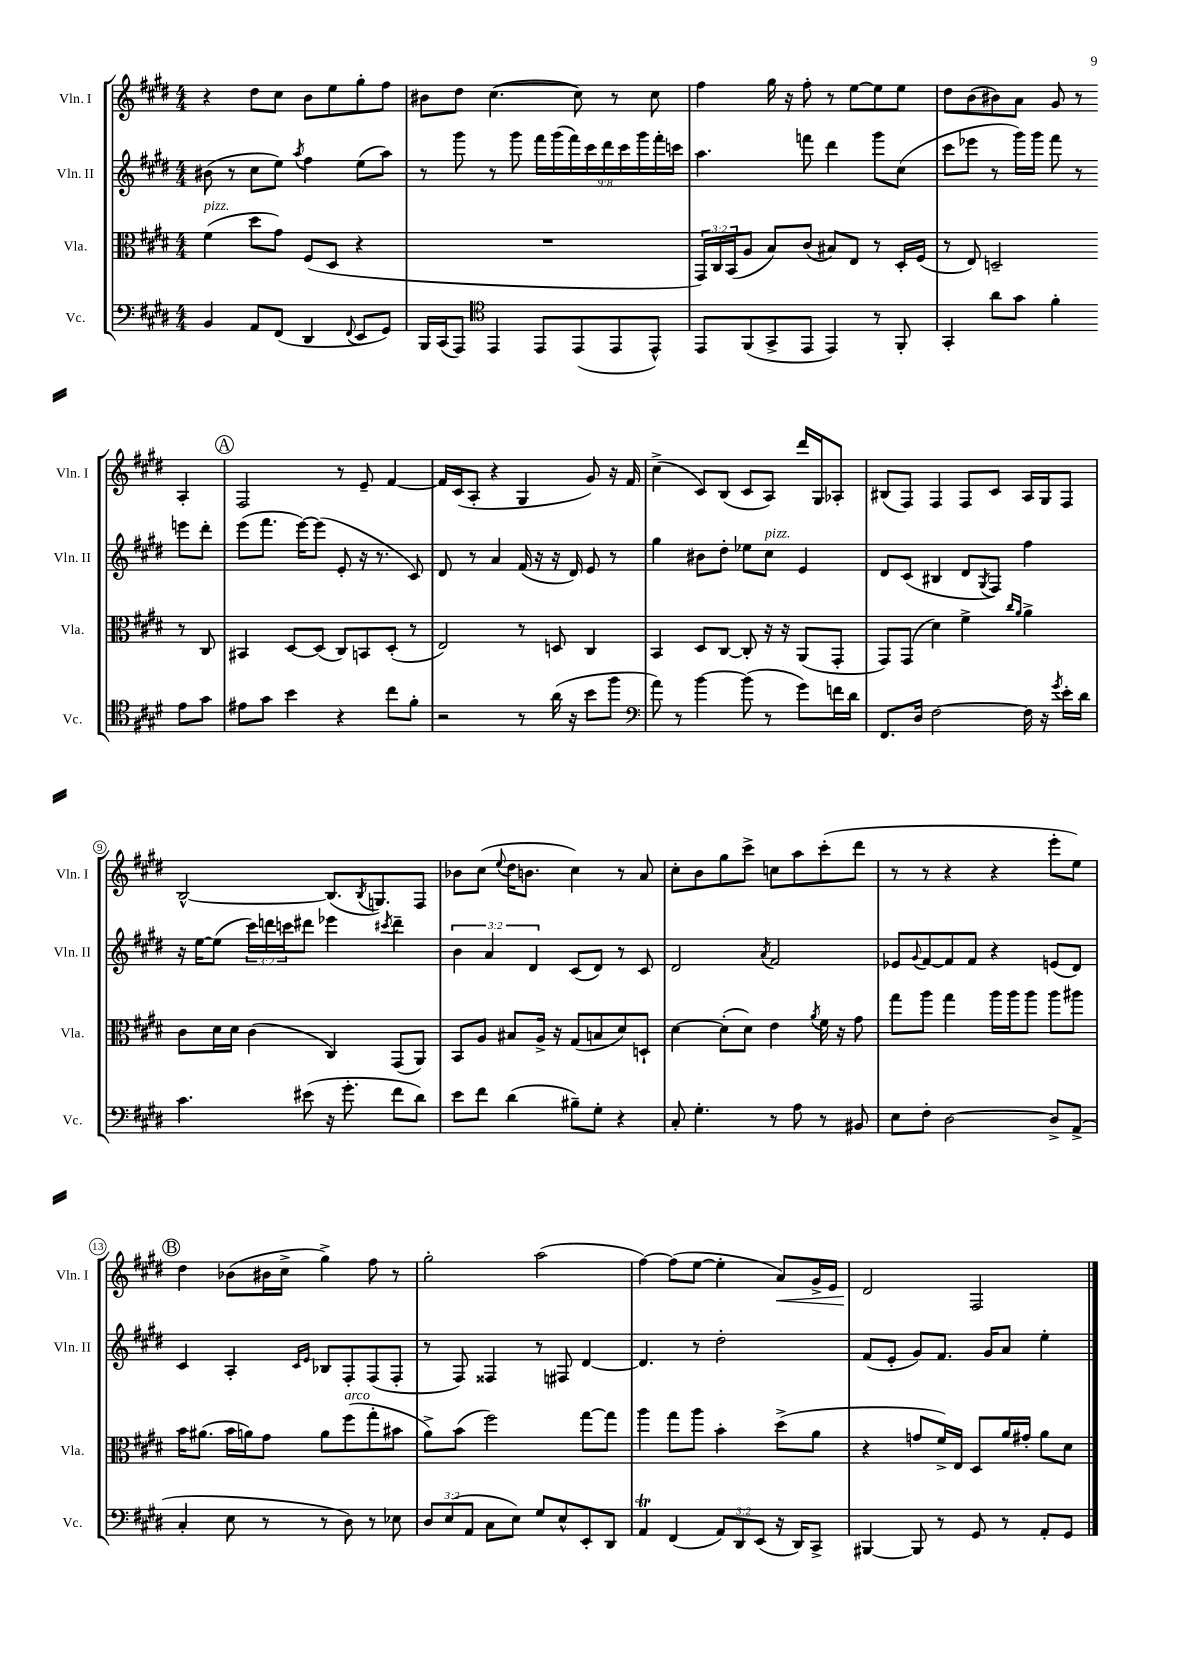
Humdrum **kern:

**kern	**kern	**kern	**kern
*staff4	*staff3	*staff2	*staff1
*clefF4	*clefC3	*clefG2	*clefG2
*k[f#c#g#d#]	*k[f#c#g#d#]	*k[f#c#g#d#]	*k[f#c#g#d#]
*M4/4	*M4/4	*M4/4	*M4/4
4BB	(4f#	(8b#	4r
.	.	8r	.
8AA	8dd#	8cc#	8dd#
(8FF#	8g#)	8ee)	8cc#
.	.	8qaa	.
4DD#	(8F#	4ff#	8b
.	8D#	.	8ee
8qqFF#	.	.	.
8EE	4r	(8ee	8gg#'
8GG#)	.	8aa)	8ff#
=	=	=	=
16BBB	1r	8r	8b#
(16CC#	.	.	.
8AAA)	.	8ggg#	8dd#
*clefC4	*	*	*
4EE	.	8r	([4.cc#
.	.	8ggg#	.
8EE	.	18fff#	.
.	.	(18ggg#	.
.	.	18fff#)	.
(8EE	.	.	8cc#])
.	.	18ccc#	.
.	.	18ddd#	.
8EE	.	.	8r
.	.	18ccc#	.
.	.	18ggg#	.
8EE^^)	.	.	8cc#
.	.	18fff#'	.
.	.	18ccc	.
=	=	=	=
8EE	24GG#)	4.aa	4ff#
.	24C#	.	.
.	(24BB	.	.
(8FF#	8A	.	.
8GG#^	8B)	.	16gg#
.	.	.	16r
8EE	(8c#	8fff	8ff#'
4EE)	8B#)	4ddd#	8r
.	8E	.	[8ee
8r	8r	8ggg#	8ee]
8FF#'	16D#'	(8cc#	8ee
.	(16F#	.	.
=	=	=	=
4GG#'	8r	8ccc#	8dd#
.	8E)	8eee-	(8b
8a	2D~	8r	8b#)
8g#	.	16ggg#)	8a
.	.	16ggg#	.
4f#'	.	8fff#	8g#
.	.	8r	8r
8e	8r	8eee	4A'
8g#	8C#	8ddd#'	.
=	=	=	=
8e#	4BB#	(8eee	2F#
8g#	.	8.fff#	.
4b	[8D#	.	.
.	.	[16eee)	.
.	(8D#]	(8eee]	.
4r	8C#)	8e'	8r
.	8BB	16r	8e~
.	.	8.r	.
8cc#	(8D#'	.	[4f#
8f#'	8r	8c#)	.
=	=	=	=
2r	2E)	8d#	16f#]
.	.	.	(16c#
.	.	8r	8A'
.	.	4a	4r
8r	8r	(16f#	4G#
.	.	16r	.
(16a	8D	16r	.
16r	.	16d#)	.
8b	4C#	8e	8g#)
8ff#	.	8r	16r
.	.	.	16f#
=	=	=	=
*clefF4	*	*	*
8a)	4BB	4gg#	(4cc#^
8r	.	.	.
[4b	8D#	8b#	8c#)
.	[8C#	8dd#'	(8B
(8b]	8C#']	8ee-	8c#
8r	16r	8cc#	8A)
.	16r	.	.
8g#)	(8AA	4e	16ddd#
.	.	.	16G#
16f	8GG#'	.	8A-'
16d#	.	.	.
=	=	=	=
8.FF#	8GG#)	8d#	(8B#
.	(8GG#	(8c#	8F#)
16D#	.	.	.
[2F#	4d#)	4B#	4F#
.	4f#^	8d#	8F#
.	.	8qG#	.
.	.	8F#)	8c#
.	16qqcc#	.	.
.	16qqa	.	.
16F#]	4a^	4ff#	16A
16r	.	.	16G#
8qg#	.	.	.
16e'	.	.	8F#
16d#	.	.	.
=	=	=	=
4.c#	8c#	16r	[2B^^
.	.	[16ee	.
.	16d#	(8ee]	.
.	16d#	.	.
.	(4c#	24ccc#)	.
.	.	24ddd	.
.	.	24ccc	.
(8e#	.	8ddd#	.
16r	4C#)	4eee-	(8.B]
8.g#'	.	.	.
.	.	.	8qB
.	.	.	8.G)
.	.	8qccc#	.
8f#	(8GG#	4ddd#~	.
8d#)	8AA)	.	8F#
=	=	=	=
8e	8BB	6b	8b-
8f#	8A	.	(8cc#
.	.	6a	.
.	.	.	8qqee
(4d#	8B#	.	16dd#
.	.	.	8.b
.	.	6d#	.
.	16A^	.	.
.	16r	.	.
8B#~)	(8G#	(8c#	4cc#)
8G#'	8B	8d#)	.
4r	8d#)	8r	8r
.	8D`	8c#	8a
=	=	=	=
8C#'	[4d#	2d#	8cc#'
4.G#'	.	.	8b
.	(8d#']	.	8gg#
.	8d#)	.	8ccc#^
.	.	8qa	.
8r	4e	2f#	8cc
8A	.	.	8aa
.	8qa	.	.
8r	16f#	.	(8ccc#'
.	16r	.	.
8BB#	8g#	.	8ddd#
=	=	=	=
8E	8gg#	8e-	8r
.	.	8qqg#	.
8F#'	8aa	[8f#	8r
[2D#	4gg#	8f#]	4r
.	.	8f#	.
.	16aa	4r	4r
.	16aa	.	.
.	8aa	.	.
8D#^]	8aa	(8e	8eee'
(8AA^	8aa#	8d#)	8ee)
=	=	=	=
4C#'	16b	4c#	4dd#
.	(8.a#	.	.
8E	16b	4A'	(8b-
.	16a)	.	.
8r	8g#	.	16b#
.	.	.	16cc#^
.	.	16qqc#	.
.	.	16qqe	.
8r	8a	8B-	4gg#^)
8D#)	(8ff#	8F#'	.
8r	8gg#'	(8F#	8ff#
8E-	8b#	8F#'	8r
=	=	=	=
12D#	8a^)	8r	2gg#'
(12E	.	.	.
.	(8b	8F#)	.
12AA	.	.	.
8C#	2ff#)	4F##	.
8E)	.	.	.
8G#	.	8r	(2aa
8E^^	.	8F#	.
8EE'	[8gg#	[4d#	.
8DD#	8gg#]	.	.
=	=	=	=
4AA	4aa	4.d#]	[4ff#)
(4FF#	8gg#	.	(8ff#]
.	8aa	8r	[8ee
12AA)	4b'	2dd#'	4ee']
12DD#	.	.	.
(12EE	.	.	.
16r	(8dd#^	.	8a)
16DD#)	.	.	.
8CC#^	8a	.	16g#^
.	.	.	16e
=	=	=	=
[4BBB#	4r	(8f#	2d#
.	.	8e'	.
8BBB#]	8g	8g#)	.
8r	16f#^)	8.f#	.
.	16E	.	.
8GG#	8D#	.	2F#
.	.	16g#	.
8r	16a	8a	.
.	16g#'	.	.
8AA'	8a	4ee'	.
8GG#	8d#	.	.
==	==	==	==
*-	*-	*-	*-
